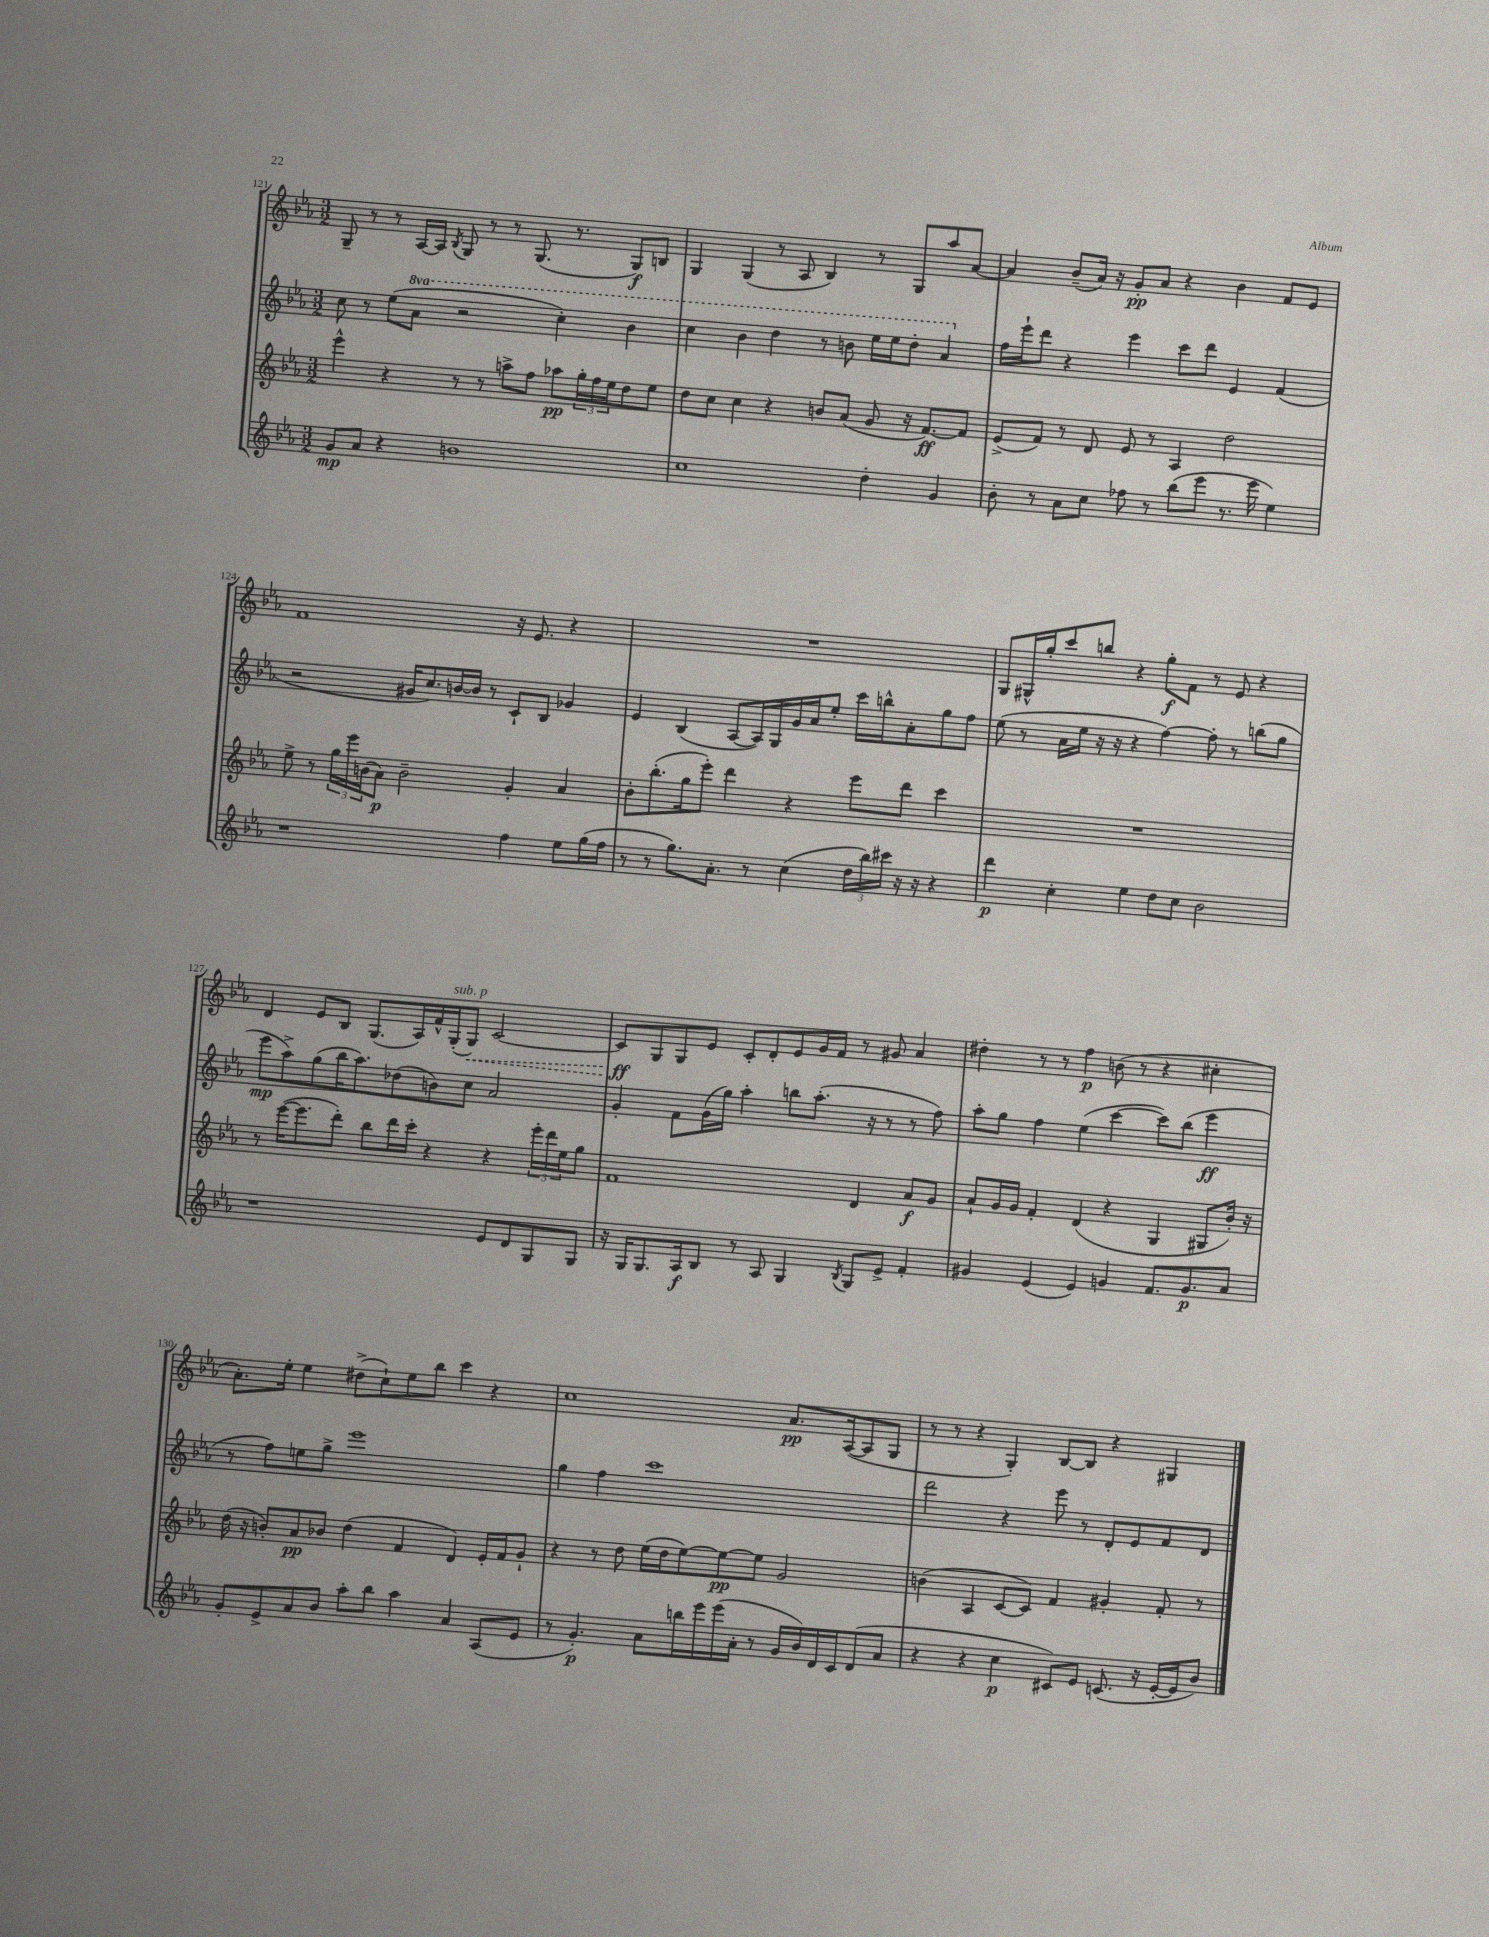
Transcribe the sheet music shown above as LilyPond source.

<<
\new StaffGroup <<
\new Staff = "s0" {
    \clef treble \key ees \major \numericTimeSignature \time 3/2
    g8-- r8 r8 aes16~ aes16 \acciaccatura { bes8 } g8 r8 r8 g8.( r8. g8\f) b8 |
    g4 g4( r8 aes8 bes4) r8 g8 aes''8 aes'8~ |
    aes'4 bes'8--( aes'16) r16 g'8-.\pp aes'8 r4 bes'4 f'8 ees'8 |
    f'1 r16 ees'8. r4 |
    R1. |
    g8 gis16-^ g''16-. c'''8 b''8 r4 g''8-.\f f'8 r8 ees'8 r4 |
    d'4 ees'8 bes8 g8.( aes16) f'16-^ g16-.^\markup { \italic "sub. p" }( \once \override Hairpin.style = #'dashed-line g8\<) c'2~ |
    c'8\ff\! g8 g8 ees'8 c'8-. d'8-. ees'8 g'16 f'16 r8 gis'8 aes'4 |
    dis''4-. r8 r8 f''4\p b'8( r8 r4 cis''4-. |
    aes'8.-.) ees''16-. ees''4 dis''8->( c''8-!) ees''8 bes''8 c'''4 r4 |
    c''1 aes'8.\pp aes16~( aes8 g8 |
    r8 r8 r4 g4-.) bes8~ bes8 r4 gis4 \bar "|." |
}
\new Staff = "s1" {
    \clef treble \key ees \major \numericTimeSignature \time 3/2 \set Staff.ottavationMarkups = #ottavation-simple-ordinals
    c''8 r8 ees''8( \ottava #1 aes''8 r2 c'''4-.) bes''4 |
    c'''4 bes''4 d'''4 r8 b''8 ees'''16 ees'''16 d'''8-. aes''4 \ottava #0 |
    f''16 ees'''16-! d'''8 r4 ees'''4 c'''8 d'''8 ees'4 f'4( |
    r2 gis'16 c''8.) b'16~ b'16 r8 c'8-! bes8 ges'4 |
    ees'4 bes4( aes8~ aes16) g16 g'16 aes'16 ees''8-. c'''16 b''16-^ aes'8-. g''8 f''8 |
    ees''8( r8 aes'16 ees''16 r16 r16 r4 f''4~) f''8-. r8 b''8( g''8 |
    ees'''8\mp aes''8->) g''8( bes''16 aes''8.) des''8( b'8) c''8 aes'2 |
    g'4-. f'8 g'16( g''16) aes''4-. b''8 aes''8.-.( r16 r8 r8 f''8) |
    aes''8-. g''8 f''4 ees''4( c'''4~ c'''8) bes''8( ees'''4\ff |
    r8 f''8) e''8 g''8-> ees'''1 |
    g''4 f''4 c'''1 |
    d'''2 r4 ees'''8 r8 d'8-. ees'8 f'8 d'8 \bar "|." |
}
\new Staff = "s2" {
    \clef treble \key ees \major \numericTimeSignature \time 3/2
    ees'''4-^ r4 r8 r8 a''8-> f''8 aes''8\pp \tuplet 3/2 { g''16-. f''16 ees''16 } d''8 ees''8 |
    d''8 c''8 c''4 r4 b'8 aes'8( g'8 r16 f'8.~\ff) f'8 |
    ees'8->( f'8) r8 d'8 ees'8 r8 aes4 d''2 |
    ees''8-> r8 \tuplet 3/2 { g''16 ees'''16 b'16( } aes'8\p) b'2-- g'4-. aes'4 |
    bes'8-. bes''8.-.( g''16 ees'''8-.) d'''4 r4 ees'''8 d'''8 c'''4 |
    R1. |
    r8 ees'''16~( ees'''8. d'''8-.) bes''8 d'''16 c'''16-. r4 r4 \tuplet 3/2 { ees'''16-. d'''16 ees''16 } g''8 |
    f'1 d'4 aes'8\f g'8 |
    aes'8-! g'16 g'16 f'4-. d'4( r4 g4 gis8 bes'16-.) r16 |
    d''16( r16 b'8-.) aes'8\pp bes'8 d''4( f'4 d'4) ees'16-. f'16 g'8-! |
    r4 r8 d''8 ees''16( d''16 ees''8~) ees''8~\pp ees''8 g'2 |
    b'4( aes4 c'8~ c'8) f'4 gis'4-. f'8-. r8 \bar "|." |
}
\new Staff = "s3" {
    \clef treble \key ees \major \numericTimeSignature \time 3/2
    g'8\mp aes'8 r4 b'1 |
    c''1 d''4-. g'4 |
    bes'8-. r8 aes'8 c''8 fes''8 r8 bes''8( ees'''8 r8. ees'''16 ees''4) |
    r1 f''4 ees''8 g''16( f''16 |
    r8 r8 g''8.) aes'8.-. r8 c''4( \tuplet 3/2 { d''16 bes''16) cis'''16 } r16 r16 r4 |
    d'''4\p c''4-. ees''4 d''8 c''8 bes'2 |
    r1 ees'8 d'8 g8 g8 |
    r16 g16 g8. aes16\f bes8 r8 aes8 g4 \acciaccatura { bes8 } g8 ees'8-> f'4-. |
    gis'4 ees'4( ees'4) g'4 f'8. g'8.\p aes'8 |
    g'8-. ees'8-> aes'8 bes'8 aes''8-. bes''8 aes''4 aes'4 aes8( ees'8 |
    r8 g'4.-.\p) aes'8 b''16 ees'''16 ees'''16( aes'16-. r8 g'16 bes'16) d'16 c'16 d'8( aes'8 |
    r4 r4 c''4\p cis'8) ees'8 c'8.( r16 ees'16~-. ees'16 bes'8) \bar "|." |
}
>>
>>
\layout { \context { \Score currentBarNumber = #121 } }
